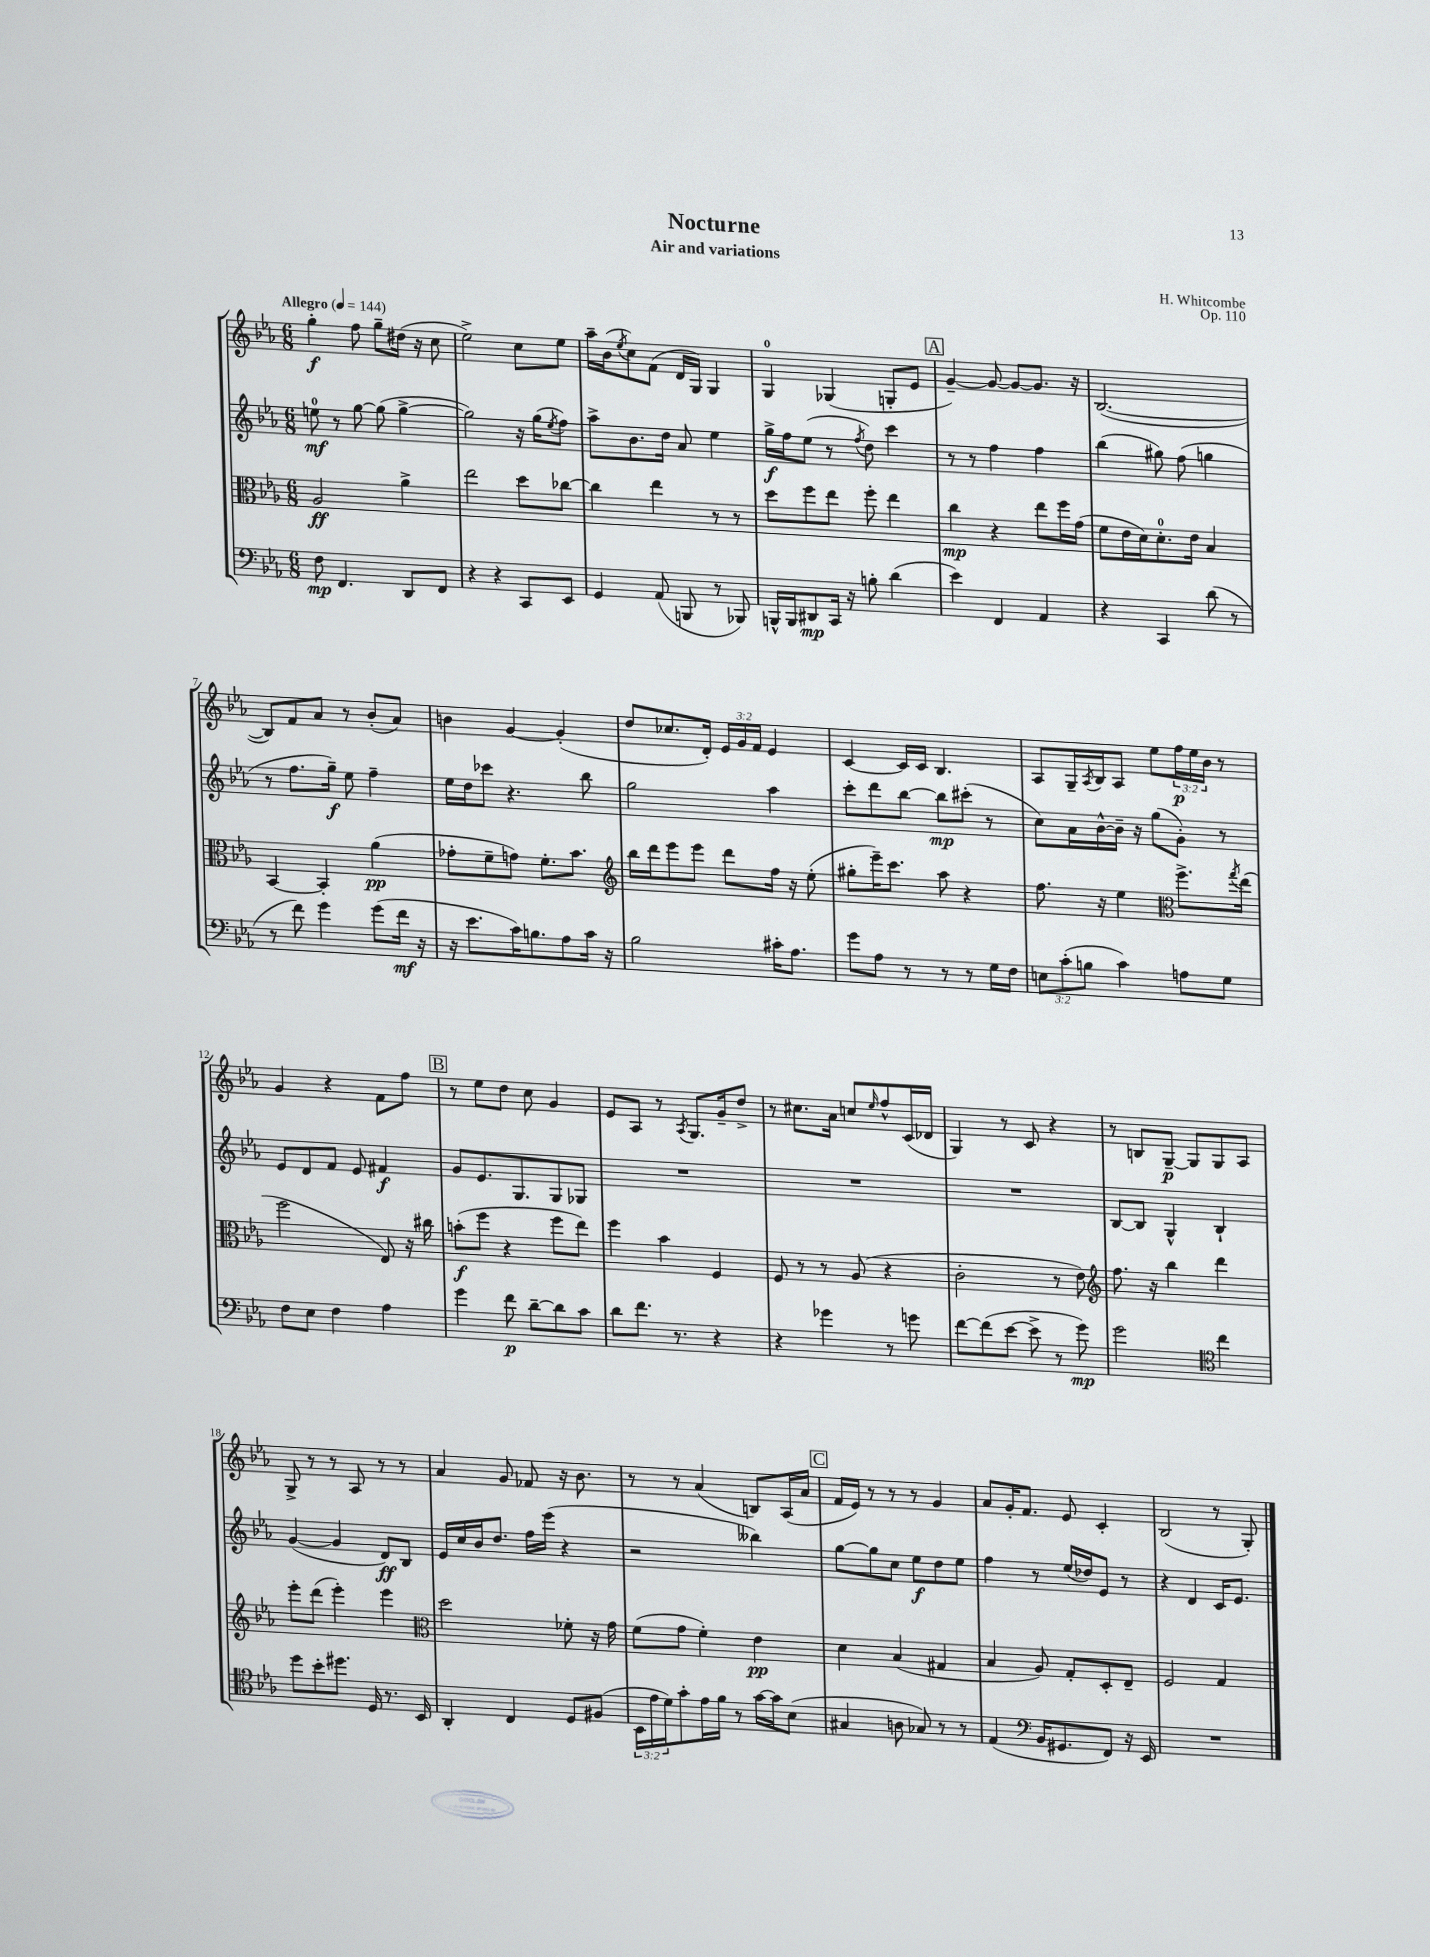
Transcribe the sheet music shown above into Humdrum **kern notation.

**kern	**kern	**kern	**kern
*staff4	*staff3	*staff2	*staff1
*clefF4	*clefC3	*clefG2	*clefG2
*k[b-e-a-]	*k[b-e-a-]	*k[b-e-a-]	*k[b-e-a-]
*M6/8	*M6/8	*M6/8	*M6/8
*MM144	*MM144	*MM144	*MM144
8F	2A-	8ee	4gg'
4.FF	.	8r	.
.	.	[8gg	8ff
.	.	(8gg]	8gg~
8DD	4a-^	[4gg^	(16dd#
.	.	.	16r
8FF	.	.	8cc
=	=	=	=
4r	2ee-	2gg])	2ee-^)
4r	.	.	.
8CC	8dd	16r	8cc
.	.	(16gg	.
.	.	8qee-	.
8EE-	[8cc-	8ff)	8ee-
=	=	=	=
4GG	4cc-]	8aa-^	16aa-~
.	.	.	(16b-
.	.	.	8qee-
.	.	8.b-	8cc)
(8AA-	4ee-	.	(8f
.	.	16dd	.
8BBB	.	8a-	16d
.	.	.	16G)
8r	8r	4ee-	4G
8BBB-)	8r	.	.
=	=	=	=
16BBB^^	8dd	16gg^	4G
16BBB	.	16ff	.
8DD#	8ff	(8ee-	.
16CC	8ee-	8r	(4G-
16r	.	.	.
.	.	8qff	.
8B'	8ff'	8dd)	.
(4d	4ee-	4ccc	8G'
.	.	.	8e-
=	=	=	=
4e-)	4cc	8r	[4g~)
.	.	8r	.
4FF	4r	4ff	8g_
.	.	.	8g_
4AA-	8ee-	4ff	8.g]
.	16ff	.	.
.	(16g	.	16r
=	=	=	=
4r	8f	(4bb-	([2.B-
.	16e-	.	.
.	16d)	.	.
4CC	8.d'	8gg#)	.
.	.	(8ff	.
.	16e-	.	.
(8d	4B-	4gg	.
8r	.	.	.
=	=	=	=
8r	[4BB-	8r	8B-])
8f)	.	8.ff	8f
4g	4BB-']	.	8a-
.	.	16gg~)	.
.	.	8ee-	8r
(8g	(4a-	4ff~	(8b-'
16f	.	.	8a-)
16r	.	.	.
=	=	=	=
16r	8g-'	16ee-	4b
8.e-	.	16dd	.
.	8f~	8ccc-	.
16c)	8g)	4.r	[4g
8.B	.	.	.
.	8.f'	.	.
8A-	.	.	(4g']
.	8.b-	.	.
16c	.	8bb-	.
16r	.	.	.
=	=	=	=
*	*clefG2	*	*
2B-	16bb-	2gg	8dd
.	16ddd	.	.
.	8eee-	.	8.cc-
.	8eee-	.	.
.	.	.	16d')
.	8ddd	.	24e-
.	.	.	24g
.	.	.	24f
16c#'	16ff	4aa-	4e-
8.A-	16r	.	.
.	(8ee-'	.	.
=	=	=	=
8g	8gg#'	8ccc'	[4c
8A-	16eee-~)	8ddd	.
.	8.ccc	.	.
8r	.	[8bb-	16c]
.	.	.	16c
8r	8aa-	8bb-]	4.B-
8r	4r	(8ccc#'	.
16G	.	8r	.
16F	.	.	.
=	=	=	=
12E	8.ff	8cc)	8A-
(12c'	.	.	.
.	.	16a-	16G~
12B	.	.	.
.	.	.	8qA-
.	16r	[16b-^^	16B-
4c)	4ee-	16b-~]	8A-
.	.	16r	.
.	.	(8gg	8ee-
*	*clefC3	*	*
8A	8.ff^	8g')	24ff
.	.	.	24ee-
.	.	.	24b-
8G	.	8r	8r
.	8qgg	.	.
.	(16ee-	.	.
=	=	=	=
8F	2ff	8e-	4g
8E-	.	8d	.
4F	.	8f	4r
.	.	8e-	.
4A-	8E-)	4f#	8f
.	16r	.	8ff
.	16cc#	.	.
=	=	=	=
4g	(8b'	8g	8r
.	8ff	8.e-	8ee-
8f	4r	.	8dd
.	.	8.G	.
[8d~	.	.	8cc
8d]	8ff	8G	4g
8c	8ee-)	8G-	.
=	=	=	=
8d	4ff	2.r	8e-
8.f	.	.	8A-
.	4b-	.	8r
8.r	.	.	.
.	.	.	8qA-
.	.	.	8.G
4r	4F	.	.
.	.	.	16g~
.	.	.	8dd^
=	=	=	=
4r	8F	2.r	8r
.	8r	.	8.cc#
4g-	8r	.	.
.	.	.	16a-
.	(8A-	.	8cc
.	.	.	16qqee-
8r	4r	.	8ff^^
8g	.	.	(16c
.	.	.	16d-
=	=	=	=
[8f	2c'	2.r	4G)
(8f]	.	.	.
[8e-	.	.	8r
8e-^]	.	.	8c
8r	8r	.	4r
8g)	8e-)	.	.
=	=	=	=
*	*clefG2	*	*
2g	8.ff	[8B-	8r
.	.	8B-]	8B
.	16r	.	.
.	4bb-	4G^^	[8G~
.	.	.	8G]
*clefC4	*	*	*
4cc	4ddd	4B-`	8G
.	.	.	8A-
=	=	=	=
8dd	8eee-'	([4g	8G^
8b-'	(8ddd	.	8r
8.dd#	4eee-')	4g]	8r
.	.	.	8A-
16D	.	.	.
8.r	4eee-	8d)	8r
.	.	8B-	8r
16BB-	.	.	.
=	=	=	=
*	*clefC3	*	*
4AA-'	2dd	16e-	4a-
.	.	16cc	.
.	.	16b-	.
.	.	8.dd	.
4C	.	.	8g
.	.	16ff	8f-
.	.	(16eee-	.
8D	8f-'	4r	16r
.	.	.	8.b-
(8F#	16r	.	.
.	16g	.	.
=	=	=	=
24BB-	(8f	2r	8r
24e-	.	.	.
24d)	.	.	.
8g'	8g	.	8r
16e-	4f')	.	(4a-
16f	.	.	.
8r	.	.	.
[16g	4e-	4bb--)	8B)
16g]	.	.	.
(8B-	.	.	(16A-
.	.	.	16a-
=	=	=	=
4G#	4d	[8gg	16f
.	.	.	16e-)
.	.	8gg]	8r
8A	(4B-	8cc	8r
8G-)	.	8ee-	8r
8r	4G#	8dd	4g
8r	.	8ee-	.
=	=	=	=
(4E-	4B-	4ff	8a-
.	.	.	16g'
.	.	.	8.f
*clefF4	*	*	*
16BB-	8A-)	8r	.
8.GG#	.	.	.
.	8G'	(16ee-	8e-
.	.	16dd-)	.
8FF)	8D'	8e-	4c'
16r	8E-~	8r	.
16EE-	.	.	.
=	=	=	=
2.r	2F	4r	(2B-
.	.	4d	.
.	4G	16c	8r
.	.	8.e-	.
.	.	.	8G')
==	==	==	==
*-	*-	*-	*-
